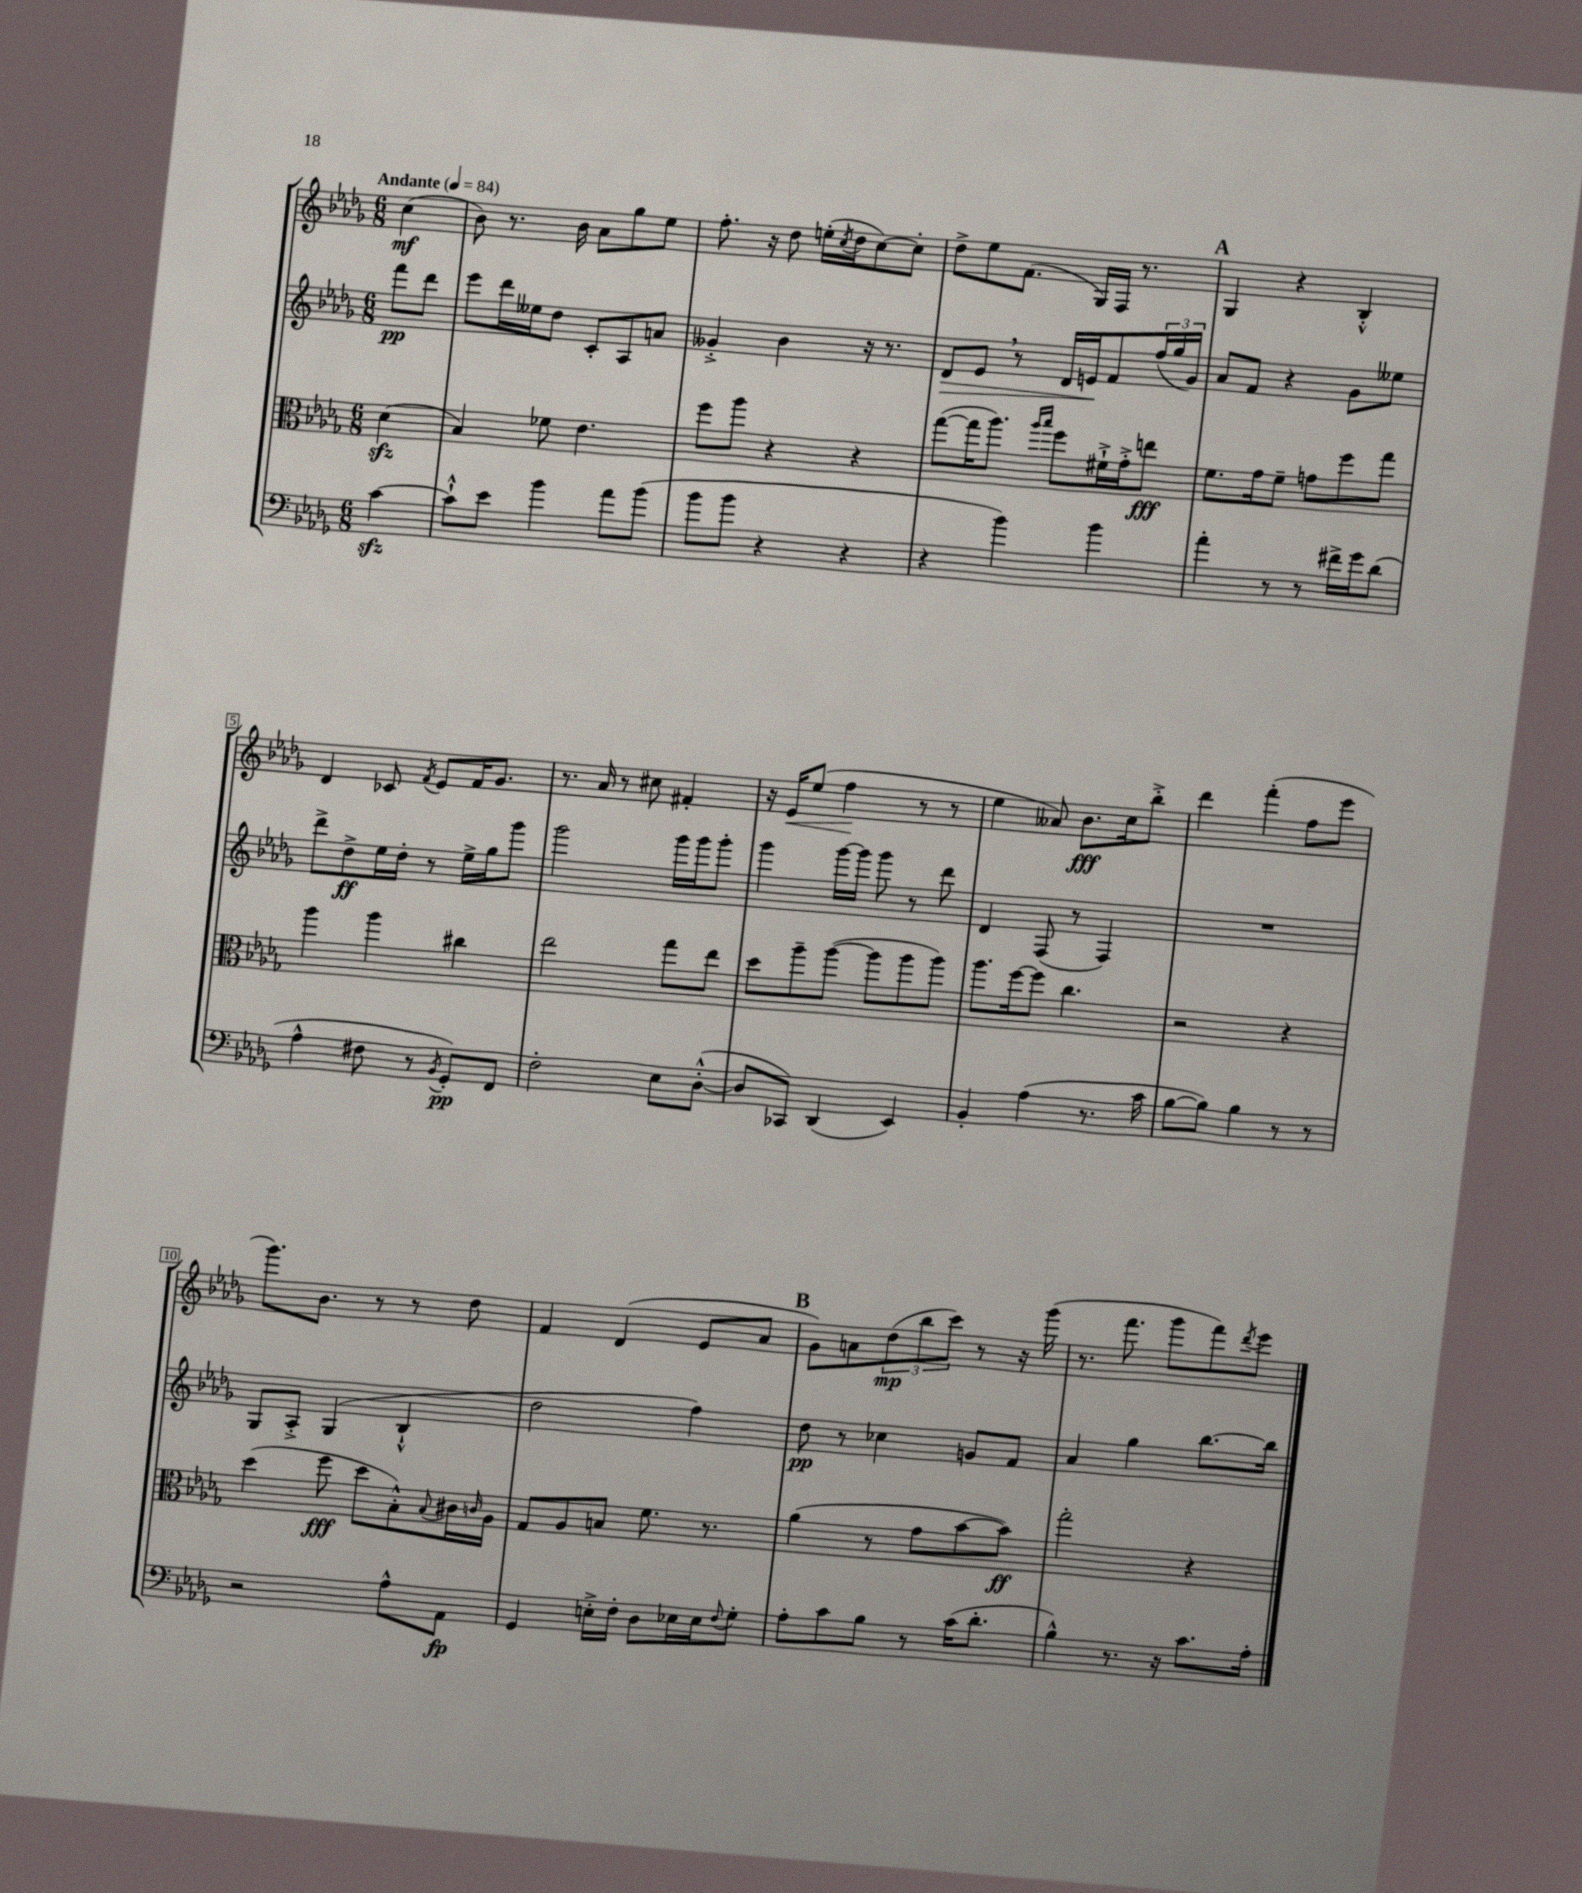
<<
\new StaffGroup <<
\new Staff = "s0" {
    \clef treble \key des \major \numericTimeSignature \time 6/8 \partial 4 \tempo "Andante" 4 = 84
    c''4\mf( |
    bes'8) r8. bes'16 aes'8 ges''8 ees''8 |
    f''8.-. r16 des''8 e''16-.( \acciaccatura { c''8 } des''16 c''8~) c''8-. |
    des''8-> ees''8 f'8.( ges16) f16 r8. |
    \mark \markup { \bold "A" } ges4 r4 bes4-.-^ |
    des'4 ces'8 \acciaccatura { f'8 } ees'8 f'16 ges'8. |
    r8. aes'16 r8 cis''8 fis'4-. |
    r16 ees'16\< ees''8( f''4\! r8 r8 |
    ees''4 aeses'8) bes'8.\fff c''16 bes''8-.-> |
    des'''4 f'''4-.( f''8 ees'''8 |
    ges'''8.) bes'8. r8 r8 des''8 |
    f'4 des'4( ees'8 aes'8 |
    \mark \markup { \bold "B" } ges'8) a'8 \tuplet 3/2 { des''8\mp( bes''8 c'''8) } r8 r16 ges'''16( |
    r8. f'''8. ges'''8 f'''8) \acciaccatura { des'''8 } ees'''8 \bar "|." |
}
\new Staff = "s1" {
    \clef treble \key des \major \numericTimeSignature \time 6/8 \partial 4
    f'''8\pp des'''8 |
    ees'''8 des'''16 eeses''16 des''8 c'8-. aes8 a'8 |
    geses'4-.-> bes'4 r16 r8. |
    des'8\> ees'8 \breathe r8 des'16 e'16\! f'8 \tuplet 3/2 { f''16( ges''16 ges'16) } |
    \mark \markup { \bold "A" } aes'8 f'8 r4 ges'8 eeses''8 |
    des'''8-> des''8->\ff ees''16 des''16-. r8 ees''16-> ges''16 ges'''8 |
    ges'''2 ges'''16 ges'''16 ges'''8-. |
    ges'''4 ges'''16~ ges'''16 ges'''8 r8 des'''8 |
    des'4 f8( r8 f4) |
    R2. |
    ges8 aes8-.-> ges4( bes4-!-^ |
    des''2 f''4) |
    \mark \markup { \bold "B" } des''8\pp r8 ces''4 g'8 f'8 |
    aes'4 ges''4 bes''8.~ bes''16 \bar "|." |
}
\new Staff = "s2" {
    \clef alto \key des \major \numericTimeSignature \time 6/8 \partial 4
    des'4\sfz( |
    bes4) fes'8 ees'4. |
    f''8 aes''8 r4 r4 |
    ges''8~( ges''16 aes''8.) \grace { aes''16 bes''16 } f''8 fis'16-!-> ges'16-.-> e''8\fff |
    \mark \markup { \bold "A" } f'8. ges'16 f'8-- g'8 f''8 ges''8 |
    aes''4 aes''4 cis''4 |
    ees''2 ges''8 ees''8 |
    des''8 aes''8-- aes''8~( aes''8 aes''8 aes''8) |
    aes''8. f''16~ f''8 c''4. |
    r2 r4 |
    des''4( f''8\fff des''8 bes8-.-^) \appoggiatura { bes8 } cis'16 \grace { c'16 } aes16 |
    ges8 aes8 b8 f'8. r8. |
    \mark \markup { \bold "B" } aes'4( r8 ges'8 bes'8~ bes'8\ff) |
    ges''2-. r4 \bar "|." |
}
\new Staff = "s3" {
    \clef bass \key des \major \numericTimeSignature \time 6/8 \partial 4
    c'4~\sfz |
    c'8-!-^ ees'8 bes'4 aes'8 bes'8( |
    bes'8 bes'8 r4 r4 |
    r4 bes'4) bes'4 |
    \mark \markup { \bold "A" } aes'4-. r8 r8 fis'16-> ges'16 des'8( |
    aes4-^ fis8 r8 \acciaccatura { bes,8 } ges,8-.\pp) f,8 |
    f2-. ees8 des8~-.-^( |
    des8 ces,8) des,4( ees,4) |
    bes,4-. aes4( r8. c'16 |
    bes8~ bes8) bes4 r8 r8 |
    r2 aes8-^ aes,8\fp |
    ges,4 e16-.-> f16-. des8 ees16 ees16 \appoggiatura { f8 } ges8-. |
    \mark \markup { \bold "B" } aes8-. c'8 bes8 r8 c'16( des'8.-. |
    bes4-^) r8. r16 c'8. aes16-. \bar "|." |
}
>>
>>
\layout { \context { \Score \override BarNumber.stencil = #(make-stencil-boxer 0.1 0.3 ly:text-interface::print) } }
